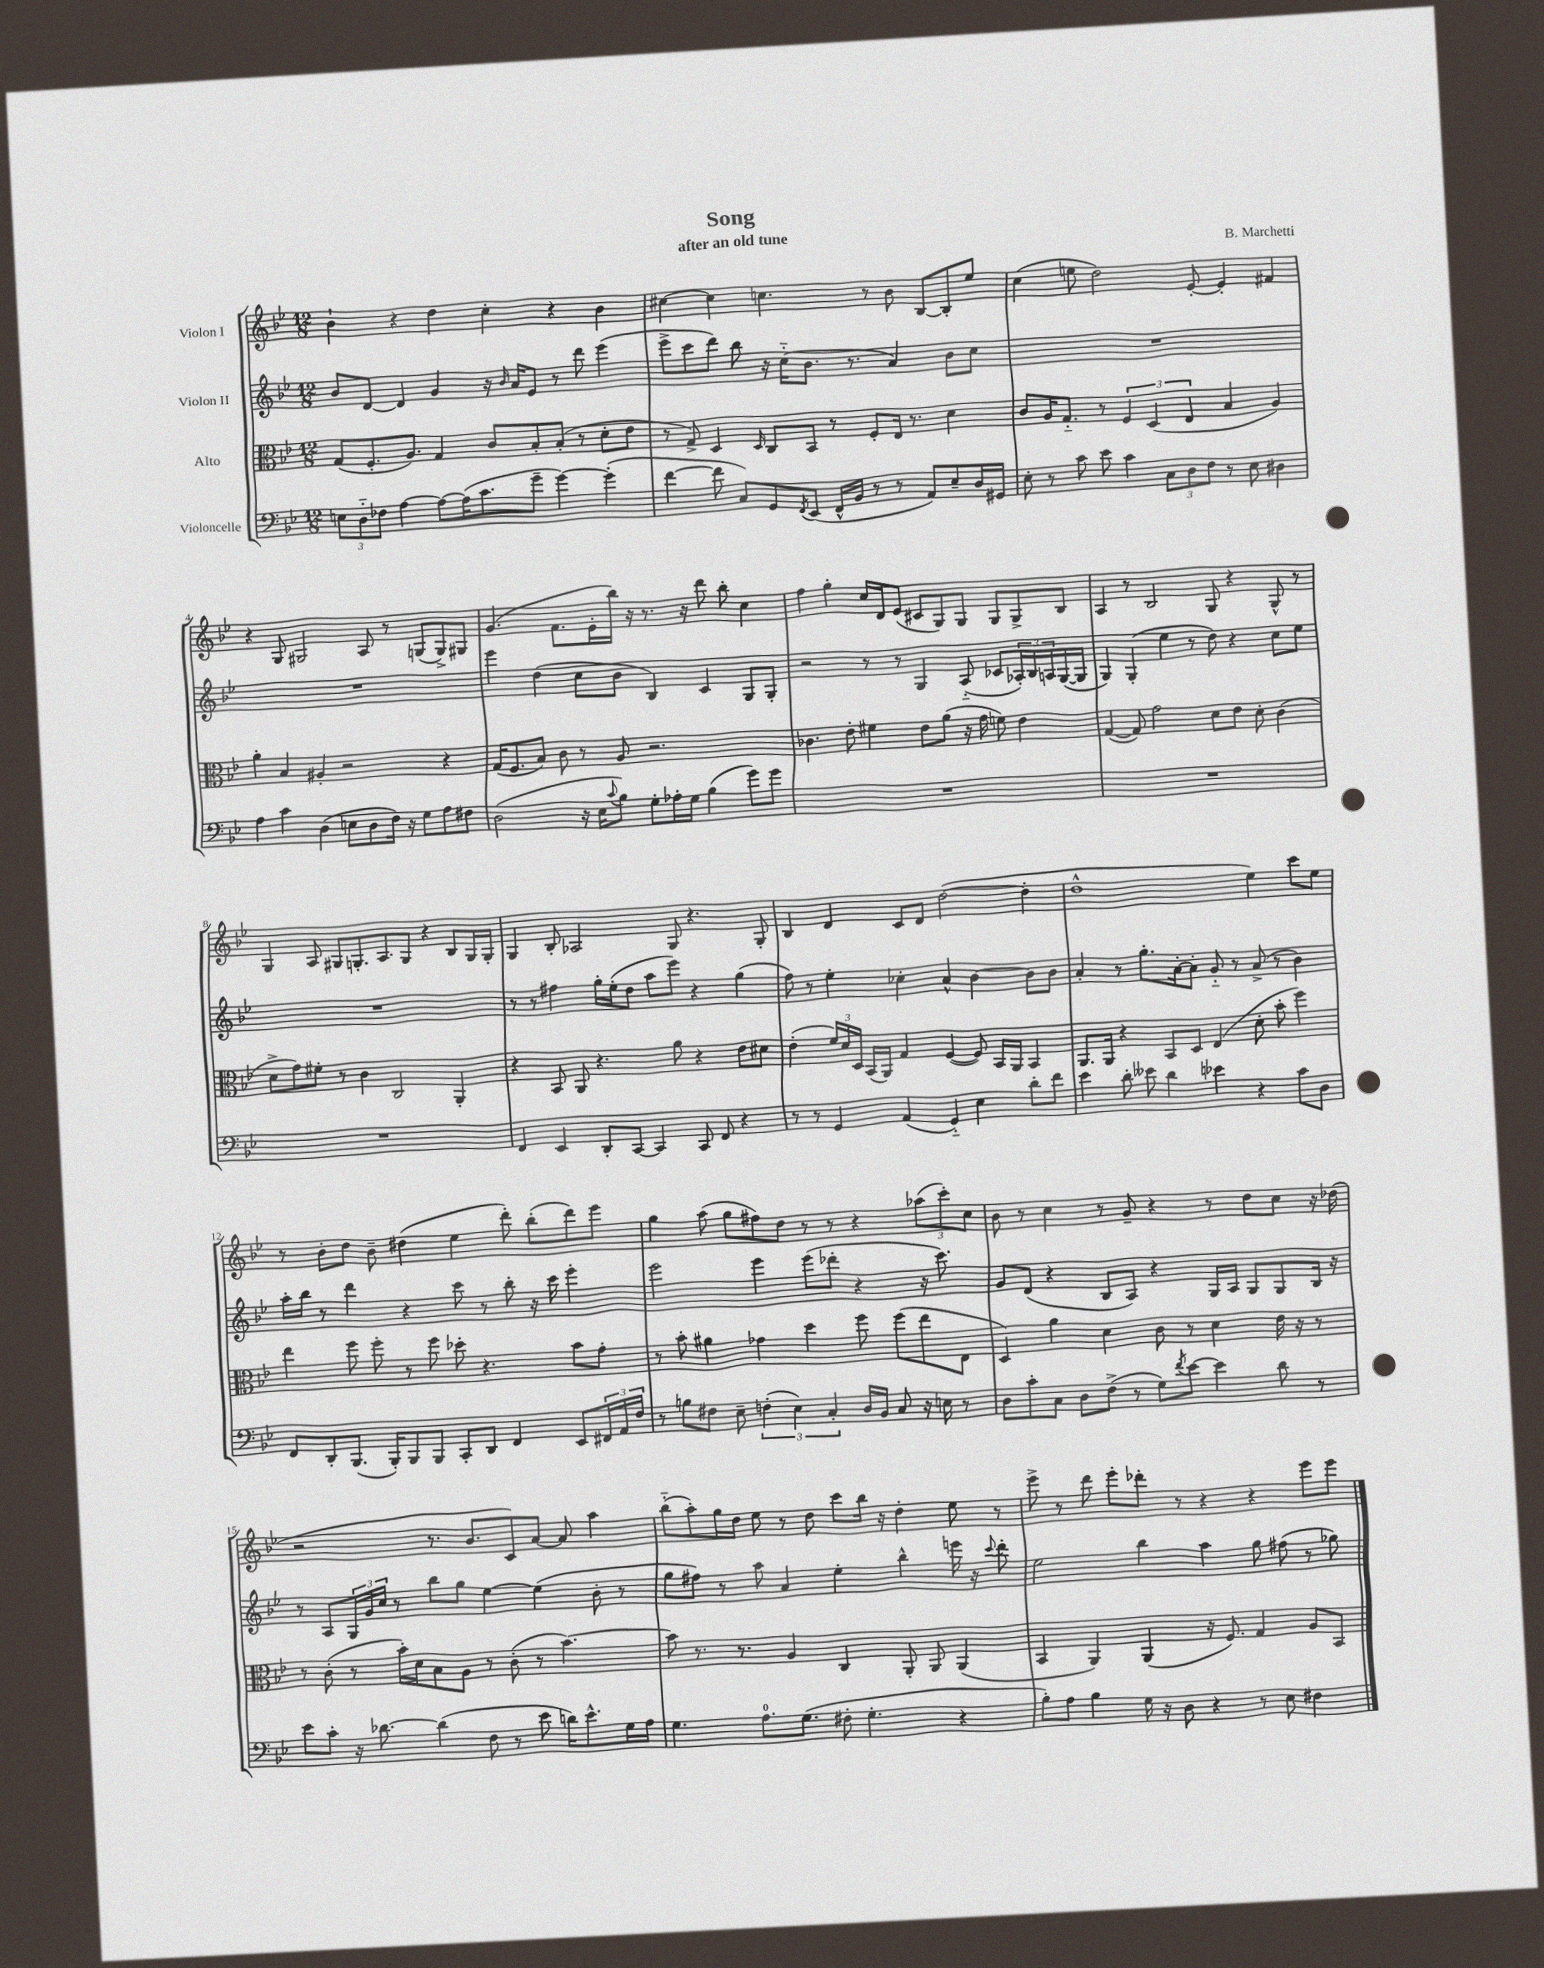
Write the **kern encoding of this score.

**kern	**kern	**kern	**kern
*part4	*part3	*part2	*part1
*staff4	*staff3	*staff2	*staff1
*I"Violoncelle	*I"Alto	*I"Violon II	*I"Violon I
*clefF4	*clefC3	*clefG2	*clefG2
*k[b-e-]	*k[b-e-]	*k[b-e-]	*k[b-e-]
*M12/8	*M12/8	*M12/8	*M12/8
=1	=1	=1	=1
12En\L	(8G/L	8b-/L	4b-`\
12D\	.	.	.
.	8.F'/	[8d/J	.
12F-X\J	.	.	.
[4A\	.	4d/]	4r
.	8.A/J)	.	.
8A\L_	4G/	4g/	4dd\
(16A\K]	.	.	.
8.c\	.	.	.
.	8c/L	16r	4cc'\
.	.	16qqb-/	.
.	.	16a/KL	.
8g~\J	8B-'/	8e-/J	.
[4g\)	(8B-'/J	8r	4r
.	8r	8ddd\	.
(4g'\]	8d'\L	(4eee-\	4b-\
.	8e-\J	.	.
=2	=2	=2	=2
[4f\	8r	8eee-^\L	[4cc#X\
.	8G^/)	8ccc\	.
8f\]	4D/	8ddd\J)	4cc#\]
8C/L)	.	8bb-\	.
.	16qqD/	.	.
8GG/	8C/L	16r	4.ccn\
.	.	(16cc\KL	.
8qFF/	.	.	.
(8EE-/J	8BB-/J	8.b-\J	.
16FF^^/LL	8r	.	.
16BB-/JJ	.	8.r	.
8r	8F'/L	.	8r
8r	16E-/Jk	4a/)	8b-\
.	8.r	.	.
8AA/L)	.	.	[8B-/L
8E-~/	4d\	8b-\L	8B-'/]
16D/L	.	8cc\J	8ee-/J
16GG#X/JJ	.	.	.
=3	=3	=3	=3
8E-'\	8c/L	1.r	(4cc\
8r	16A/K	.	.
.	8.G/J	.	.
8c\	.	.	8een\
8e-\	8r	.	2dd\)
4c\	6F/	.	.
.	(6D/	.	.
12C\L	.	.	.
12D\	6E-/	.	.
.	.	.	[8e-'/
12F\J	.	.	.
8r	4B-/	.	4e-'/]
8E-\	.	.	.
4D#X\	4A/)	.	4f#X/
!!LO:LB:g=z
=4	=4	=4	=4
4A\	4a'\	1.r	4r
4c\	4B-/	.	8G/
.	.	.	2G#X/
(4D\	4A#X'/	.	.
8En\L	2r	.	.
8D\	.	.	8A/
16F\Jk)	.	.	8r
16r	.	.	.
8G\L	.	.	(8Gn/L
8A\	4r	.	8G^/)
8F#X\J	.	.	8G#X/J
=5	=5	=5	=5
(2D\	(16G/KL	4eee-\	(4.g/
.	8.F/	.	.
.	8B-/J)	(4dd\	.
.	8c\	.	8.f\L
16r	8r	8cc\L	.
16E-\KL	.	.	16e-'\L
8qqc/	.	.	.
8B-\J)	8A/	8b-\J	16bb-\JJ)
.	.	.	16r
8G'\L	2.r	4B-/)	8.r
16A-X'\L	.	.	.
16G\JJ	.	.	16r
(4B-\	.	4c/	8ddd\
.	.	.	8bb-'\
8g\L)	.	8G/L	4cc\
8g\J	.	8G'/J	.
=6	=6	=6	=6
1.r	4.c-X\	2r	4ff\
.	.	.	4gg'\
.	8e-'\	.	.
.	4f#X\	8r	16cc/LL
.	.	.	16d/J
.	.	8r	(8e-/J
.	8e-\L	4G/	8c#X/L
.	(8a\J	.	8G/)
.	16r	(8A/	8G/J
.	16g\	.	.
.	8fn\)	8c-X/L	8G/L
.	4e-\	24A-X'/L)	8G^/
.	.	24B-/	.
.	.	24An/	.
.	.	([16G/	8B-/J
.	.	16G/JJ]	.
=7	=7	=7	=7
1.r	([4G/	4G/)	4A/
.	8G/])	(4G'/	8r
.	2g\	.	2B-/
.	.	4ee-\	.
.	.	8r	.
.	8d\L	8dd\)	8G/
.	8e-\J	4r	4r
.	8d'\	.	.
.	(4c\	8cc\L	8G^^/
.	.	8ee-\J	8r
!!LO:LB:g=z
=8	=8	=8	=8
1.r	8d^\L	1.r	4G/
.	8g\)	.	.
.	8f#X'\J	.	8A/
.	8r	.	8G#X/L
.	4c\	.	8.Gn'/
.	.	.	8.A/
.	2C/	.	.
.	.	.	8G/J
.	.	.	4r
.	4AA'/	.	8B-/L
.	.	.	16G/L
.	.	.	16G'/JJ
=9	=9	=9	=9
4FF/	4r	8r	4G/
.	.	8r	.
4EE-/	8BB-/	4ff#X\	8B-'/
.	8AA/	.	2A-X/
8DD'/L	4.r	16gg'\LL	.
.	.	(16ee-'\J	.
[8CC/J	.	8dd\J	.
4CC/]	.	8aa\L	.
.	8a\	8eee-\J)	8G/
8CC/	4r	4r	4.r
8FF/	.	.	.
4r	8e-\L	(4gg\	.
.	8d#X\J	.	8G'/
=10	=10	=10	=10
8r	(4e-'\	8ff\)	4B-/
8r	.	8r	.
4GG/	24f/LL)	4ee-'\	4d/
.	24d/	.	.
.	24D/JJ	.	.
.	(16BB-/LL	.	.
.	16AA/JJ)	.	.
(4AA/	4G/	4cc-X'\	8c/L
.	.	.	8d/J
4GG/)	([4F/	4a^^/	([2dd\
4E-\	8F/])	[4b-\	.
.	16BB-/LL	.	.
.	16AA/JJ	.	.
8d'\L	4BB-/	8b-\L]	4dd'\]
8f\J	.	8b-\J	.
=11	=11	=11	=11
4e-\	8.AA/L	4a'/	1dd^^
.	16AA/Jk	.	.
8d'\	4r	8r	.
8e--X\	.	8.gg'\L	.
4d\	8BB-/L	.	.
.	.	[16a'\k	.
.	8D/J	8a'\J]	.
4e-X\	(4E-/	8g/	.
.	.	8r	.
4r	8d'\	(8a^/	4ee-\)
.	8b-'\	8r	.
8c\L	4ff\)	4b-\)	8ccc\L
8D\J	.	.	8ee-\J
!!LO:LB:g=z
=12	=12	=12	=12
8FF/L	4ee-\	16aa'\LL	8r
.	.	16bb-\JJ	.
8DD'/	.	8r	8b-'\L
(8.BBB-/J	8ff\	4ddd\	8dd\J
.	8ff'\	.	8b-~\
16BBB-'/KL)	.	.	.
8BBB-/	8r	4r	(4dd#X\
8BBB-/J	8ff\	.	.
8CC'/L	8dd-X'\	8ccc\	4ee-\
8DD/J	4.r	8r	.
4FF/	.	8bb-'\	8ddd'\)
.	.	16r	(8bb-'\L
.	.	16ccc\	.
8EE-/L	8b-\L	4eee-'\	8ddd\)
24FF#X/L	8g'\J	.	8eee-\J
24AA/	.	.	.
24F/JJ	.	.	.
=13	=13	=13	=13
8r	8r	2eee-\	4gg\
8Bn\L	8b-'\	.	.
8F#X\J	4a#X\	.	(8aa\
8E-~\	.	.	8gg\L
(6Fn'\	4g-X\	4eee-\	8ff#X\)
.	.	.	8dd\J
6E-\)	.	.	.
.	4dd\	(8eee-\L	8r
6C'/	.	.	.
.	.	8ddd-X'\J	8r
16D/LL	8ff\	4r	4r
16BB-/JJ	.	.	.
8C/	(8ff\L	.	.
16r	8ee-\	16r	(12aa-X\L
16En\	.	8.ccc\)	.
.	.	.	12ccc'\)
8r	8E-\J	.	.
.	.	.	12cc\J
=14	=14	=14	=14
8D\L	4D/)	8g/L	8b-\
8c'\	.	(8d/J	8r
8C\J	4a\	4r	4cc\
8D\L	.	.	.
(8F^\J	4d\	8B-/L	8r
8r	.	8A/J)	8g~/
8G\L)	8c\	4r	4r
8qf/	.	.	.
[8e-\J	8r	.	.
4e-\]	4d\	16G/LL	8r
.	.	16A/JJ	.
.	.	8G/L	8dd\L
8d\	16e-\	8G/	8cc\J
.	16r	.	.
8r	8r	16B-/Jk	16r
.	.	16r	(16dd-X\
!!LO:LB:g=z
=15	=15	=15	=15
8e-\L	8r	8r	2r
8c'\J	(8c'\	8A/L	.
16r	8r	24G/L	.
.	.	24g/	.
[8.d-X\	.	.	.
.	.	24cc/JJ	.
.	16b-'\LL)	8r	.
.	16d\J	.	.
(4d-\]	8B-\	8bb-\L	8.r
.	8A\J	8gg\J	.
.	.	.	8.b-/L
8F\	8r	[4ee-\	.
8r	(8c'\	.	8c/)
8e-\	8r	(4ee-\]	[8a/J
16dn\KL)	[4.b-\)	.	8a/]
8.e-^^\	.	.	.
.	.	8b-'\	4aa\
16G\L	.	8r	.
16A\JJ	.	.	.
=16	=16	=16	=16
4.G\	8b-\]	8gg\L	(8bb-\L
.	8.r	8ff#X\J)	8aa'\)
.	.	8r	16gg\L
.	8.r	.	16dd\JJ
8.A\L	.	8aa\	8ee-\
.	4A/	4a/	8r
(8.G\J	.	.	.
.	.	.	8dd\
8F#X'\	4C/	4ee-'\	8ccc\L
4.G'\	.	.	16bb-\Jk
.	.	.	16r
.	8AA'/	4bb-^^\	4dd'\
.	8AA/	.	.
4r	(4AA/	16eeen\	8ee-\
.	.	16r	.
.	.	8qqccc/	.
.	.	8ddd'\	8r
=17	=17	=17	=17
8B-'\L)	4BB-/	2ee-\	8eee-^\
8A\J	.	.	8r
4B-\	4AA/)	.	8ddd\
.	.	.	8eee-'\L
16G\	(4AA/	4bb-\	8ddd-X'\J
16r	.	.	.
8D\	.	.	8r
4r	16r	4aa\	4r
.	8.F/)	.	.
8r	4G/	8gg\	4r
8E-\	.	(8ff#X\	.
4F#X\	8A/L	8r	8eee-\L
.	8BB-/J	8gg-X\)	8eee-\J
==	==	==	==
*-	*-	*-	*-
